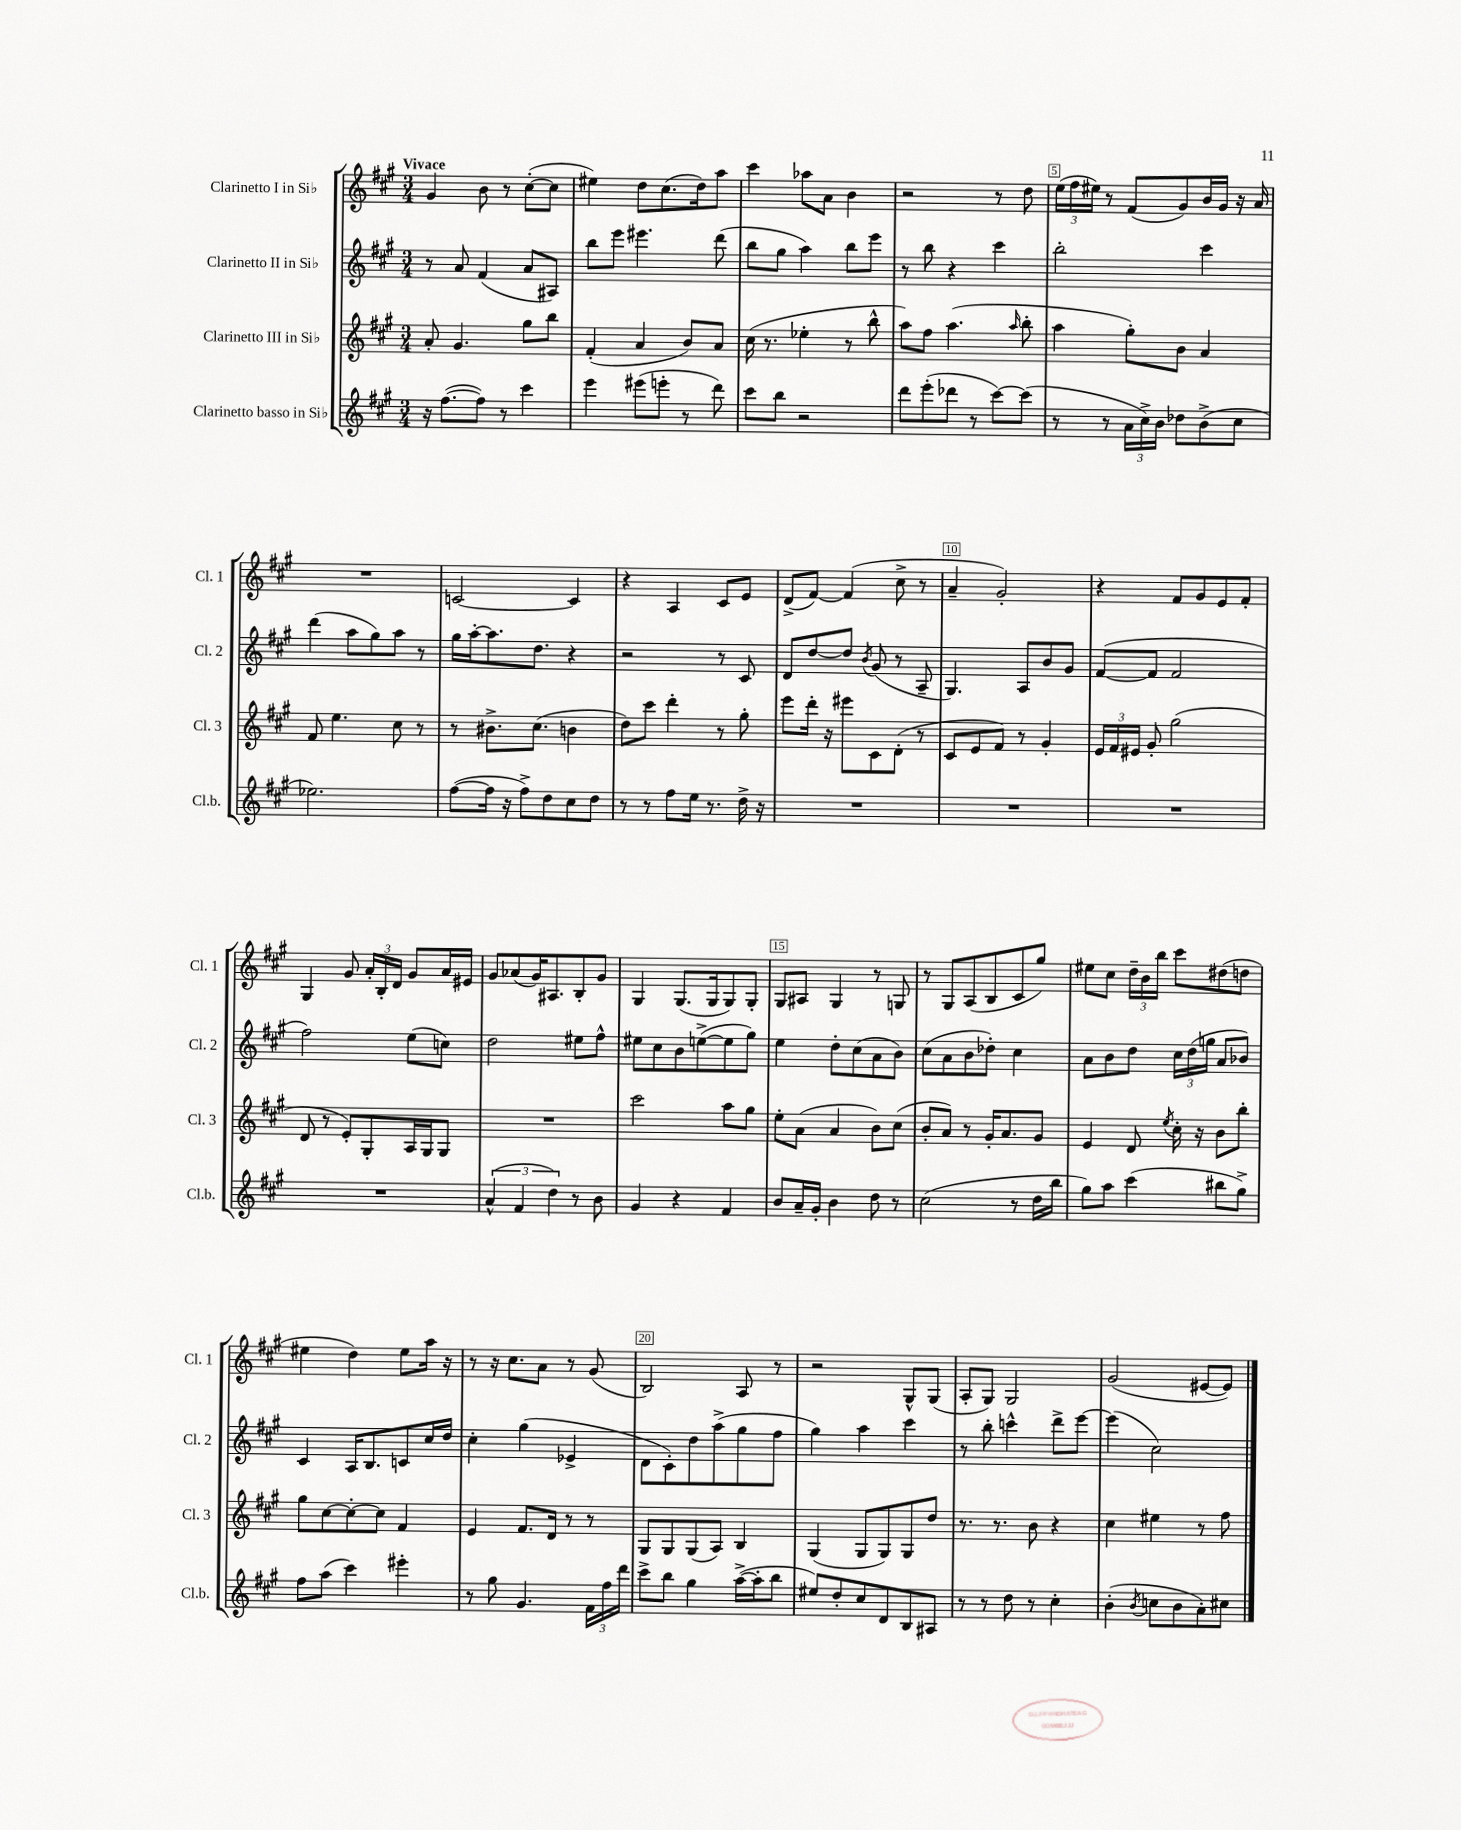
<<
\new StaffGroup <<
\new Staff = "s0" \with { instrumentName = "Clarinetto I in Sib" shortInstrumentName = "Cl. 1" } {
    \clef treble \key a \major \numericTimeSignature \time 3/4 \tempo "Vivace"
    \autoBeamOff gis'4 b'8 r8 cis''8[~-.( cis''8] |
    eis''4) d''8[ cis''8.( d''16) a''8] |
    cis'''4 aes''8[ a'8] b'4 |
    r2 r8 d''8 |
    \tuplet 3/2 { e''16[( fis''16 eis''16]) } r8 fis'8[( gis'8) b'16 gis'16] r16 a'16 |
    R2. |
    c'2~ c'4 |
    r4 a4 cis'8[ e'8] |
    d'8[->( fis'8]~) fis'4( cis''8-> r8 |
    a'4-- gis'2-.) |
    r4 fis'8[ gis'8 e'8 fis'8]-. |
    gis4 gis'8 \tuplet 3/2 { a'16[-. b16-. d'16] } gis'8[ a'16 eis'16] |
    gis'8[ aes'8( gis'16) ais8. b8-. gis'8] |
    gis4 gis8.[( gis16 gis8) gis8]-. |
    gis8[ ais8] gis4 r8 g8 |
    r8 gis8[ a8( b8 cis'8 gis''8]) |
    eis''8[ cis''8] \tuplet 3/2 { d''16[-- b'16 b''16] } cis'''8[ dis''8( d''8] |
    eis''4 d''4) eis''8[ a''16] r16 |
    r8 r16 cis''8.[ a'8] r8 gis'8( |
    b2) a8 r8 |
    r2 gis8[-^ gis8]( |
    a8[-. gis8]) gis2 |
    gis'2( eis'8[~ eis'8]) \bar "|." |
}
\new Staff = "s1" \with { instrumentName = "Clarinetto II in Sib" shortInstrumentName = "Cl. 2" } {
    \clef treble \key a \major \numericTimeSignature \time 3/4
    \autoBeamOff r8 a'8 fis'4( a'8[ ais8]) |
    b''8[ e'''8] eis'''4. d'''8( |
    b''8[ gis''8] a''4) b''8[ e'''8] |
    r8 b''8 r4 cis'''4 |
    b''2-. cis'''4 |
    d'''4( a''8[ gis''8) a''8] r8 |
    gis''16[ a''16~-. a''8. d''8.] r4 |
    r2 r8 cis'8 |
    d'8[ d''8~ d''8] \acciaccatura { b'8 } gis'8( r8 a8-- |
    gis4.) a8[ b'8 gis'8] |
    fis'8[~( fis'8] fis'2 |
    fis''2) e''8[( c''8]) |
    d''2 eis''8[ fis''8]-^ |
    eis''8[ cis''8 b'8 e''8~->( e''8 gis''8]) |
    e''4 d''8[-. cis''8( a'8 b'8]) |
    cis''8[( a'8 b'8 des''8]-.) cis''4 |
    a'8[ b'8 d''8] \tuplet 3/2 { cis''16[ d''16( g''16] } a'8[ bes'8]) |
    cis'4 a16[ b8. c'8 cis''16 d''16] |
    cis''4-. gis''4( ees'4-> |
    d'8[ cis'8-.) d''8 a''8->( gis''8 fis''8] |
    gis''4) a''4 cis'''4 |
    r8 b''8-. c'''4-^ d'''8[-> e'''8]~ |
    e'''4( cis''2) \bar "|." |
}
\new Staff = "s2" \with { instrumentName = "Clarinetto III in Sib" shortInstrumentName = "Cl. 3" } {
    \clef treble \key a \major \numericTimeSignature \time 3/4
    \autoBeamOff a'8-. gis'4. gis''8[ b''8] |
    fis'4-.( a'4 b'8[) a'8] |
    cis''16( r8. ees''4-. r8 b''8-^ |
    a''8[) fis''8] a''4.( \grace { a''16 } b''8-. |
    a''4 gis''8[-.) b'8] a'4 |
    fis'8 e''4. cis''8 r8 |
    r8 bis'8.[-> cis''8.]( b'4 |
    d''8[) cis'''8] d'''4-. r8 gis''8-. |
    e'''8[ d'''16]-. r16 eis'''8[ cis'8 d'8]-.( r8 |
    cis'8[ e'8 fis'8]) r8 gis'4-. |
    \tuplet 3/2 { e'16[ fis'16 eis'16] } gis'8-. gis''2( |
    d'8 r8 e'8[-.) gis8-. a16 gis16 gis8] |
    R2. |
    cis'''2 a''8[ gis''8] |
    e''8[-. a'8]( a'4 b'8[) cis''8]( |
    b'8[-. a'8]) r8 gis'16[-. a'8. gis'8] |
    e'4 d'8 \acciaccatura { e''8 } cis''16-. r16 b'8[ b''8]-. |
    gis''8[ cis''8~ cis''8~-. cis''8] fis'4 |
    e'4 fis'8.[ d'16] r8 r8 |
    gis8[ gis8 gis8( a8]) b4 |
    gis4( gis8[ gis8) gis8 d''8] |
    r8. r8. b'8 r4 |
    cis''4 eis''4 r8 fis''8 \bar "|." |
}
\new Staff = "s3" \with { instrumentName = "Clarinetto basso in Sib" shortInstrumentName = "Cl.b." } {
    \clef treble \key a \major \numericTimeSignature \time 3/4
    \autoBeamOff r16 fis''8.[~( fis''8]) r8 cis'''4 |
    e'''4 eis'''8[( e'''8]-. r8 d'''8) |
    cis'''8[ b''8] r2 |
    d'''8[ e'''8-.( des'''8] r8 cis'''8[~) cis'''8]( |
    r8 r8 \tuplet 3/2 { a'16[ cis''16->) b'16] } des''8[ b'8->( cis''8] |
    ees''2.) |
    fis''8[~( fis''16] r16 fis''8[->) d''8 cis''8 d''8] |
    r8 r8 fis''8[ e''16] r8. d''16-> r16 |
    R2. |
    R2. |
    R2. |
    R2. |
    \tuplet 3/2 { a'4-^( fis'4 d''4) } r8 b'8 |
    gis'4 r4 fis'4 |
    b'8[ a'16-- gis'16]-. b'4 d''8 r8 |
    cis''2( r8 d''16[ b''16] |
    gis''8[) a''8] cis'''4( bis''8[ gis''8]->) |
    fis''8[ a''8]( cis'''4) eis'''4-. |
    r8 gis''8 gis'4. \tuplet 3/2 { fis'16[ fis''16 d'''16] } |
    cis'''8[-> b''8] gis''4 a''16[~->( a''16-. b''8] |
    eis''8[) d''8-. cis''8 d'8 b8 ais8] |
    r8 r8 d''8 r8 cis''4-. |
    b'4-.( \acciaccatura { b'8 } c''8[ b'8 a'8-.) cis''8] \bar "|." |
}
>>
>>
\layout { \context { \Score \override BarNumber.break-visibility = ##(#f #t #t) barNumberVisibility = #(every-nth-bar-number-visible 5) \override BarNumber.stencil = #(make-stencil-boxer 0.1 0.3 ly:text-interface::print) } }
